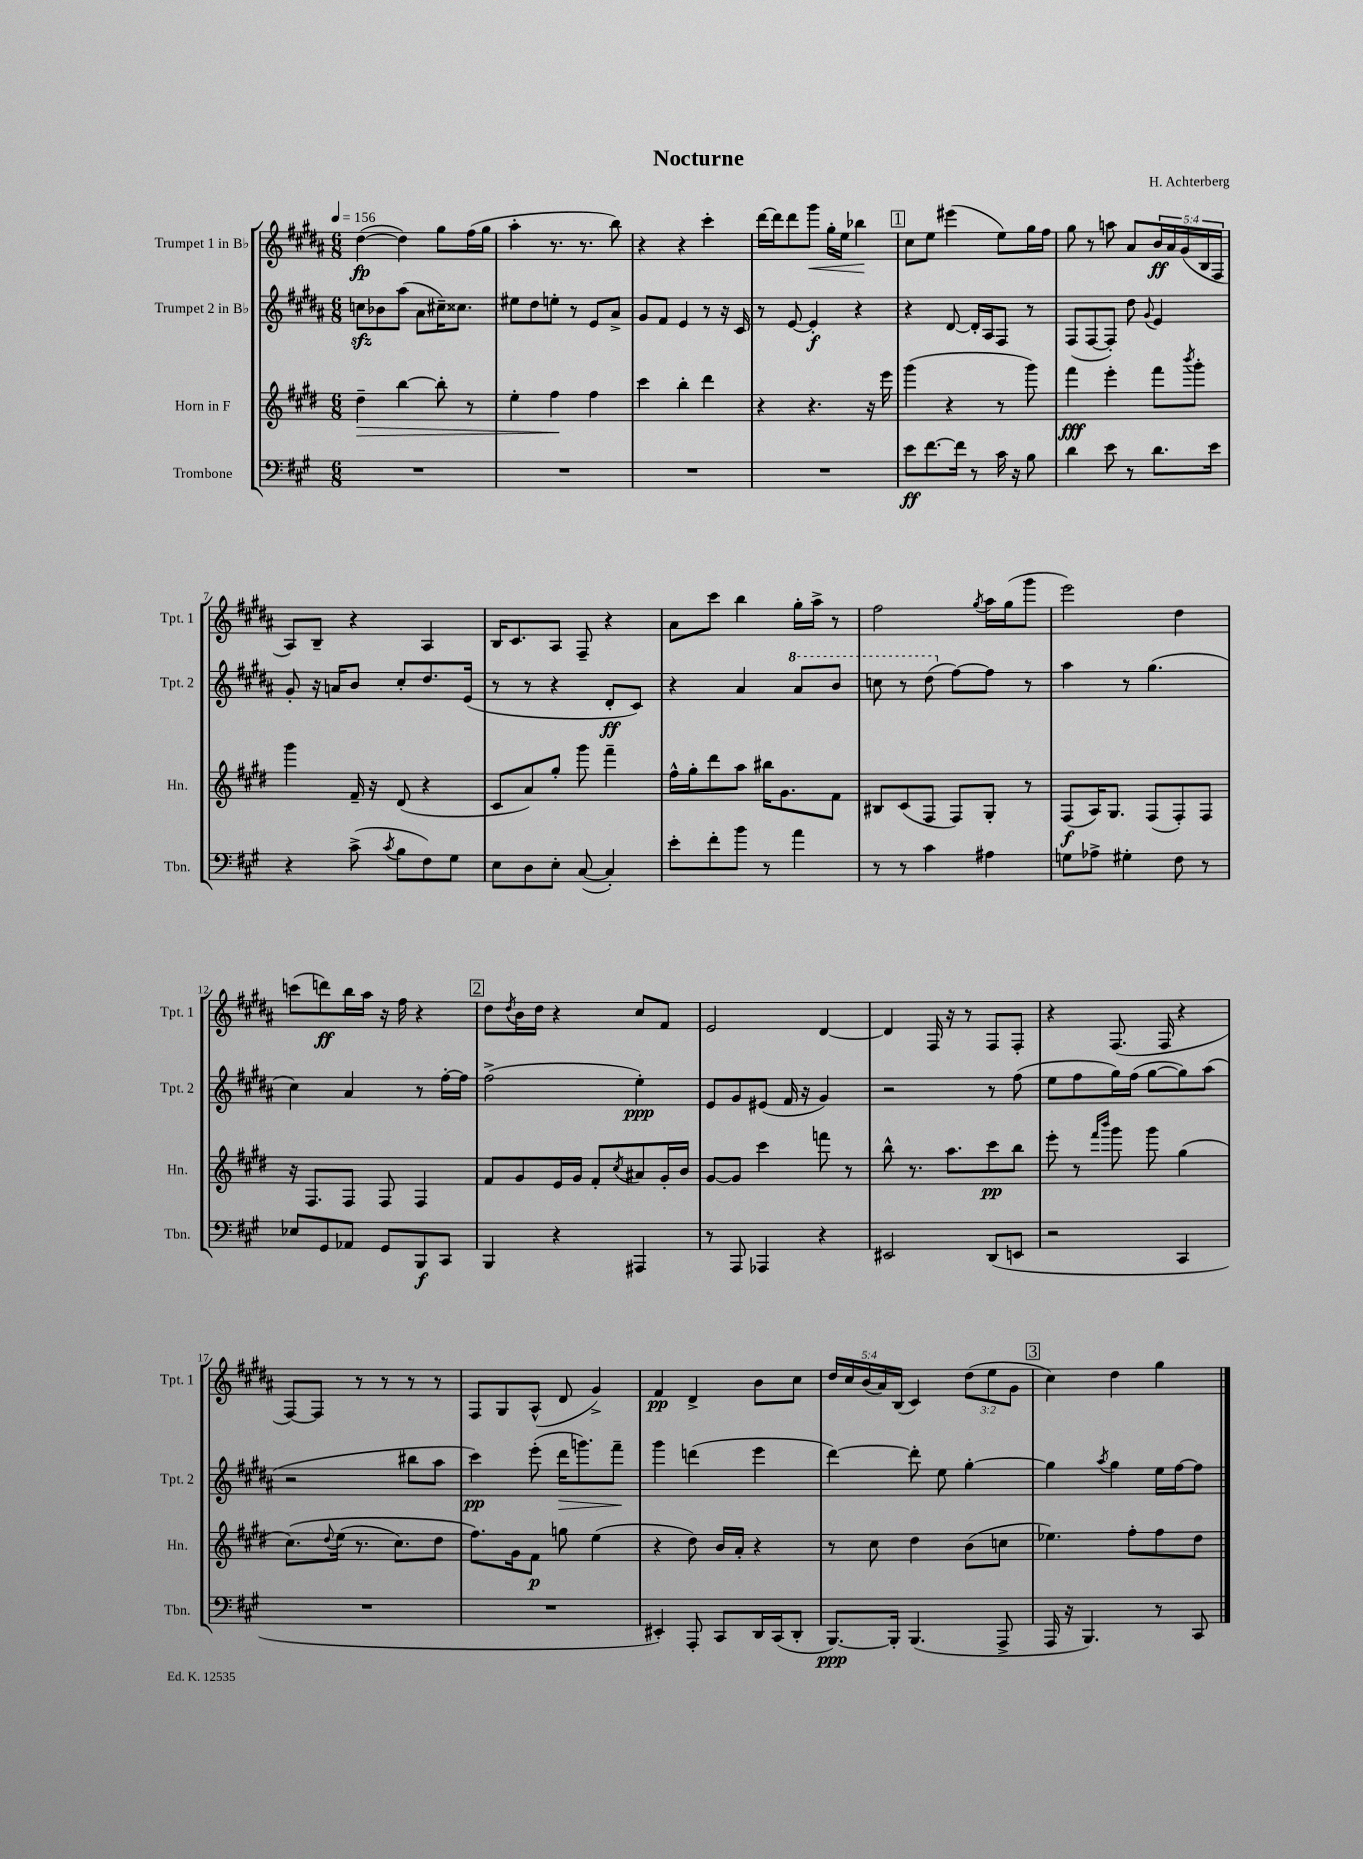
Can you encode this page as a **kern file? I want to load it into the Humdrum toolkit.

**kern	**dynam	**kern	**dynam	**kern	**dynam	**kern	**dynam
*part4	*part4	*part3	*part3	*part2	*part2	*part1	*part1
*staff4	*staff4	*staff3	*staff3	*staff2	*staff2	*staff1	*staff1
*I"Trombone	*	*I"Horn in F	*	*I"Trumpet 2 in B♭	*	*I"Trumpet 1 in B♭	*
*I'Tbn.	*	*I'Hn.	*	*I'Tpt. 2	*	*I'Tpt. 1	*
*clefF4	*	*clefG2	*	*clefG2	*	*clefG2	*
*k[f#c#g#]	*	*k[f#c#g#d#]	*	*k[f#c#g#d#a#]	*	*k[f#c#g#d#a#]	*
*M6/8	*	*M6/8	*	*M6/8	*	*M6/8	*
*MM156	*	*MM156	*	*MM156	*	*MM156	*
=1	=1	=1	=1	=1	=1	=1	=1
!	!	!	!LO:HP:b	!	!	!	!
2.r	.	4dd#~\	>	8ccnzz\L	.	([4dd#\	fp
.	.	.	.	8b-X\	.	.	.
.	.	[4bb\	.	(8aa#\J	.	4dd#\])	.
.	.	.	.	8a#\L	.	.	.
.	.	8bb'\]	.	16cc#X~\K)	.	8gg#\L	.
.	.	.	.	8.cc##X\J	.	.	.
.	.	8r	.	.	.	(16ff#\L	.
.	.	.	.	.	.	16gg#\JJ	.
=2	=2	=2	=2	=2	=2	=2	=2
2.r	.	4ee'\	.	8ee#X\L	.	4aa#'\	.
.	.	.	.	8dd#\	.	.	.
.	.	4ff#\	.	8een'\J	.	8.r	.
.	.	.	.	8r	.	.	.
.	.	.	.	.	.	8.r	.
.	.	4ff#\	]	8e/L	.	.	.
.	.	.	.	8a#^/J	.	8bb\)	.
=3	=3	=3	=3	=3	=3	=3	=3
2.r	.	4ccc#\	.	8g#/L	.	4r	.
.	.	.	.	8f#/J	.	.	.
.	.	4bb'\	.	4e/	.	4r	.
.	.	4ddd#\	.	8r	.	4ccc#'\	.
.	.	.	.	16r	.	.	.
.	.	.	.	16c#/	.	.	.
=4	=4	=4	=4	=4	=4	=4	=4
2.r	.	4r	.	8r	.	[16ddd#\LL	.
.	.	.	.	.	.	16ddd#\J]	.
.	.	.	.	[8e/	.	8ddd#\	.
!	!	!	!	!	!	!	!LO:HP:b
.	.	4.r	.	4e'/]	f	8ggg#\J	<
.	.	.	.	.	.	16gg#'\LL	.
.	.	.	.	.	.	16ee\JJ	.
.	.	.	.	4r	.	4bb-X\	.
.	.	16r	.	.	.	.	.
.	.	16eee\	.	.	.	.	.
.	.	.	.	.	.	.	[
!!LO:REH:place=s1:t=1
=5	=5	=5	=5	=5	=5	=5	=5
8e\L	ff	(4ggg#\	.	4r	.	8cc#\L	.
[8.f#\	.	.	.	.	.	8ee\J	.
.	.	4r	.	[8d#/	.	(4eee#X\	.
16f#\Jk]	.	.	.	.	.	.	.
8r	.	.	.	16d#'/LL]	.	.	.
.	.	.	.	16A#/J	.	.	.
16c#\	.	8r	.	8F#/J	.	8ee\L)	.
16r	.	.	.	.	.	.	.
8B\	.	8ggg#\)	.	8r	.	16gg#\L	.
.	.	.	.	.	.	16ff#\JJ	.
=6	=6	=6	=6	=6	=6	=6	=6
4d\	.	4fff#\	fff	(8F#/L	.	8gg#\	.
.	.	.	.	[8F#/	.	8r	.
8e\	.	4eee'\	.	8F#'/J])	.	8aan\	.
8r	.	.	.	8dd#\	.	8a#/L	.
.	.	.	.	8qqg#/	.	.	.
8.d\L	.	8fff#\L	.	4e/	.	20b/L	ff
.	.	.	.	.	.	20a#/	.
.	.	.	.	.	.	(20g#/	.
.	.	8qbbb/	.	.	.	.	.
.	.	8ggg#'\J	.	.	.	.	.
.	.	.	.	.	.	20B/	.
16e\Jk	.	.	.	.	.	.	.
.	.	.	.	.	.	20F#/JJ	.
!!LO:LB:g=z
=7	=7	=7	=7	=7	=7	=7	=7
4r	.	4ggg#\	.	8g#'/	.	8A#/L)	.
.	.	.	.	16r	.	8B~/J	.
.	.	.	.	16an/KL	.	.	.
(8c#^\	.	16f#~/	.	8b/J	.	4r	.
.	.	16r	.	.	.	.	.
8qc#/	.	.	.	.	.	.	.
8B\L	.	(8d#/	.	8cc#'/L	.	.	.
8F#\)	.	4r	.	8.dd#/	.	4A#/	.
8G#\J	.	.	.	.	.	.	.
.	.	.	.	(16e/Jk	.	.	.
=8	=8	=8	=8	=8	=8	=8	=8
8E\L	.	8c#/L	.	8r	.	16B/KL	.
.	.	.	.	.	.	8.c#/	.
8D\	.	8a/)	.	8r	.	.	.
8E'\J	.	8gg#'/J	.	4r	.	8A#/J	.
([8C#/	.	8ggg#\	.	.	.	8F#~/	.
4C#'/])	.	4fff#~\	.	8d#'/L	ff	4r	.
.	.	.	.	8c#/J)	.	.	.
=9	=9	=9	=9	=9	=9	=9	=9
8e'\L	.	16ff#^^\LL	.	4r	.	8a#\L	.
.	.	16gg#'\J	.	.	.	.	.
8f#'\	.	8ddd#\	.	.	.	8ccc#\J	.
8b\J	.	8aa\J	.	4a#/	.	4bb\	.
8r	.	16bb#X\KL	.	.	.	.	.
.	.	8.g#\	.	.	.	.	.
*	*	*	*	*8va	*	*	*
4a\	.	.	.	8aa#/L	.	16gg#'\LL	.
.	.	.	.	.	.	16aa#^\JJ	.
.	.	8f#\J	.	8bb/J	.	8r	.
=10	=10	=10	=10	=10	=10	=10	=10
8r	.	8B#X/L	.	8cccn\	.	2ff#\	.
8r	.	(8c#/	.	8r	.	.	.
4c#\	.	8F#/J	.	(8ddd#\	.	.	.
*	*	*	*	*X8va	*	*	*
.	.	8F#/L)	.	[8ff#\L)	.	.	.
.	.	.	.	.	.	8qgg#/	.
4A#X\	.	8G#'/J	.	8ff#\J]	.	16aa#\LL	.
.	.	.	.	.	.	(16gg#\J	.
.	.	8r	.	8r	.	8ggg#\J	.
=11	=11	=11	=11	=11	=11	=11	=11
8Gn\L	.	(8F#/L	f	4aa#\	.	2eee\)	.
8A-X^\J	.	16A/K)	.	.	.	.	.
.	.	8.G#/J	.	.	.	.	.
4G#X'\	.	.	.	8r	.	.	.
.	.	(8F#/L	.	(4.gg#\	.	.	.
8F#\	.	8F#'/)	.	.	.	4dd#\	.
8r	.	8F#/J	.	.	.	.	.
!!LO:LB:g=z
=12	=12	=12	=12	=12	=12	=12	=12
8E-X/L	.	16r	.	4cc#\)	.	(8cccn\L	.
.	.	8.F#/L	.	.	.	.	.
8GG#/	.	.	.	.	.	8dddn\)	ff
8AA-X/J	.	8F#/J	.	4a#/	.	16bb\L	.
.	.	.	.	.	.	16aa#\JJ	.
8GG#/L	.	8F#/	.	.	.	16r	.
.	.	.	.	.	.	16ff#\	.
8BBB/	f	4F#/	.	8r	.	4r	.
8CC#/J	.	.	.	[16ff#'\LL	.	.	.
.	.	.	.	16ff#\JJ]	.	.	.
!!LO:REH:place=s1:t=2
=13	=13	=13	=13	=13	=13	=13	=13
4BBB/	.	8f#/L	.	(2ff#^\	.	8dd#\L	.
.	.	.	.	.	.	8qdd#/	.
.	.	8g#/	.	.	.	16b\L	.
.	.	.	.	.	.	16dd#\JJ	.
4r	.	16e/L	.	.	.	4r	.
.	.	16g#/JJ	.	.	.	.	.
.	.	8f#'/L	.	.	.	.	.
.	.	8qcc#/	.	.	.	.	.
4AAA#X/	.	8a#X/	.	4ee'\)	ppp	8cc#/L	.
.	.	16g#'/L	.	.	.	8f#/J	.
.	.	16b/JJ	.	.	.	.	.
=14	=14	=14	=14	=14	=14	=14	=14
8r	.	[8g#/L	.	8e/L	.	2e/	.
8AAA/	.	8g#/J]	.	8g#/	.	.	.
4AAA-X/	.	4ccc#\	.	(8e#X/J	.	.	.
.	.	.	.	16f#/	.	.	.
.	.	.	.	16r	.	.	.
4r	.	8fffn\	.	4g#/)	.	[4d#/	.
.	.	8r	.	.	.	.	.
=15	=15	=15	=15	=15	=15	=15	=15
2EE#X/	.	8bb^^\	.	2r	.	4d#/]	.
.	.	8.r	.	.	.	.	.
.	.	.	.	.	.	16F#/	.
.	.	8.aa\L	.	.	.	16r	.
.	.	.	.	.	.	8r	.
(8DD/L	.	8ccc#\	pp	8r	.	8F#/L	.
8EEn/J	.	8bb\J	.	(8ff#\	.	8F#'/J	.
=16	=16	=16	=16	=16	=16	=16	=16
2r	.	8eee'\	.	8ee\L	.	4r	.
.	.	8r	.	8ff#\	.	.	.
.	.	16qqfff#/LL	.	.	.	.	.
.	.	16qqbbb/JJ	.	.	.	.	.
.	.	8ggg#\	.	16gg#\L)	.	(8.F#/	.
.	.	.	.	(16ff#\JJ	.	.	.
.	.	8ggg#\	.	[8gg#\L	.	.	.
.	.	.	.	.	.	16F#/	.
4CC#/	.	(4gg#\	.	8gg#\])	.	4r	.
.	.	.	.	(8aa#\J	.	.	.
!!LO:LB:g=z
=17	=17	=17	=17	=17	=17	=17	=17
2.r	.	(8.cc#\L)	.	2r	.	[8F#/L)	.
.	.	.	.	.	.	8F#/J]	.
.	.	8qqdd#/	.	.	.	.	.
.	.	(16ee\Jk	.	.	.	.	.
.	.	8.r	.	.	.	8r	.
.	.	.	.	.	.	8r	.
.	.	8.cc#\L)	.	.	.	.	.
.	.	.	.	8bb#X\L	.	8r	.
.	.	8dd#\J	.	8aa#\J	.	8r	.
=18	=18	=18	=18	=18	=18	=18	=18
2.r	.	8.ff#\L)	.	4ccc#\)	pp	8F#/L	.
.	.	.	.	.	.	8G#/	.
.	.	16g#\k	.	.	.	.	.
.	.	8f#\J	p	(8eee'\	.	(8A#^^/J	.
!	!	!	!	!	!LO:HP:b	!	!
.	.	8ggn\	.	16ddd#\KL	>	8d#/	.
.	.	.	.	8.gggn\)	.	.	.
.	.	(4ee\	.	.	.	4g#^/)	.
.	.	.	.	8fff#~\J	.	.	.
.	.	.	.	.	]	.	.
=19	=19	=19	=19	=19	=19	=19	=19
4EE#X'/)	.	4r	.	4ggg#\	.	4f#/	pp
8AAA'/	.	8dd#\)	.	(4dddn\	.	4d#^/	.
8CC#/L	.	16b/LL	.	.	.	.	.
.	.	16a'/JJ	.	.	.	.	.
16DD/L	.	4r	.	4eee\	.	8b\L	.
(16CC#/J	.	.	.	.	.	.	.
8DD'/J	.	.	.	.	.	8cc#\J	.
=20	=20	=20	=20	=20	=20	=20	=20
[8.BBB/L)	ppp	8r	.	[4ddd#\)	.	20dd#/LL	.
.	.	.	.	.	.	20cc#/	.
.	.	.	.	.	.	(20b/	.
.	.	8cc#\	.	.	.	.	.
.	.	.	.	.	.	20a#/)	.
16BBB'/Jk]	.	.	.	.	.	.	.
.	.	.	.	.	.	(20B/JJ	.
(4.BBB/	.	4dd#\	.	8ddd#'\]	.	4c#/)	.
.	.	.	.	8ee\	.	.	.
.	.	(8b\L	.	[4gg#'\	.	(12dd#\L	.
.	.	.	.	.	.	12ee\	.
8AAA^/	.	8ccn\J	.	.	.	.	.
.	.	.	.	.	.	12g#\J	.
!!LO:REH:place=s1:t=3
=21	=21	=21	=21	=21	=21	=21	=21
16AAA/	.	4.ee-X\)	.	4gg#\]	.	4cc#\)	.
16r	.	.	.	.	.	.	.
4.BBB/)	.	.	.	.	.	.	.
.	.	.	.	8qaa#/	.	.	.
.	.	.	.	4gg#\	.	4dd#\	.
.	.	8ff#'\L	.	.	.	.	.
8r	.	8ff#\	.	16ee\LL	.	4gg#\	.
.	.	.	.	[16ff#\J	.	.	.
8CC#/	.	8dd#\J	.	8ff#\J]	.	.	.
==	==	==	==	==	==	==	==
*-	*-	*-	*-	*-	*-	*-	*-
